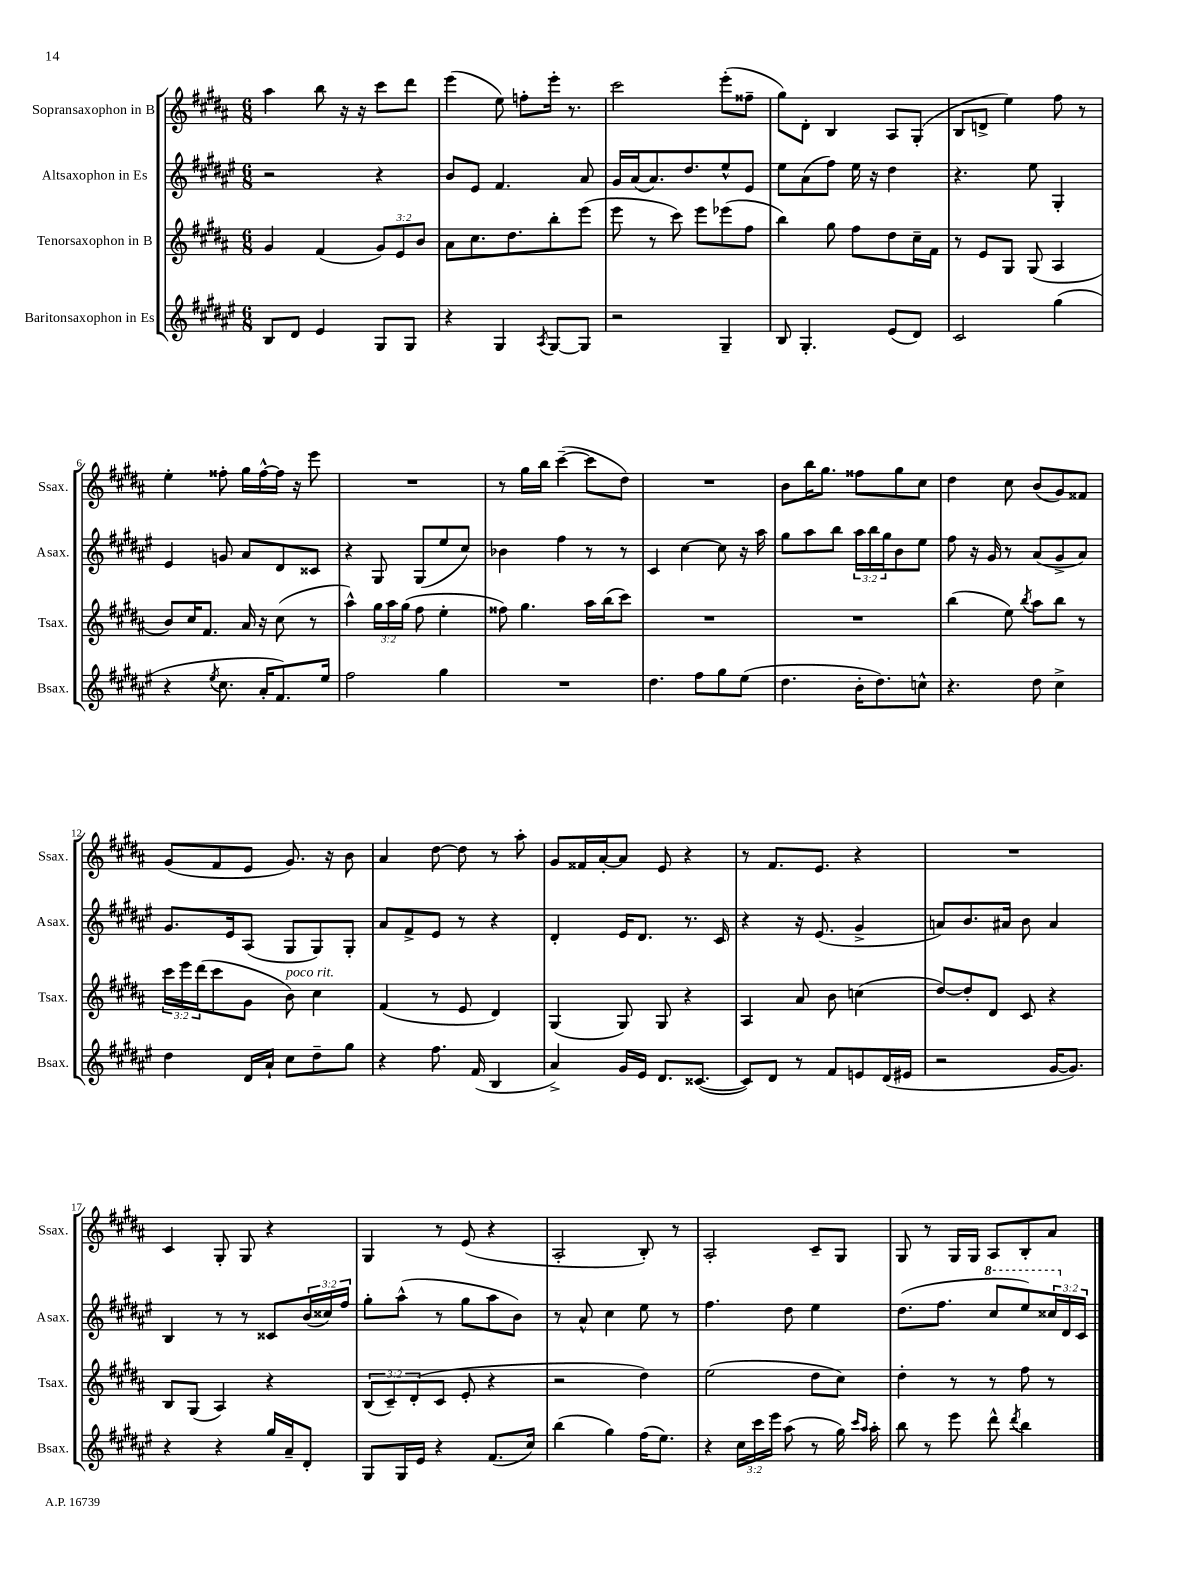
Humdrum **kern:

**kern	**kern	**kern	**kern
*staff4	*staff3	*staff2	*staff1
*clefG2	*clefG2	*clefG2	*clefG2
*k[f#c#g#d#a#e#]	*k[f#c#g#d#a#]	*k[f#c#g#d#a#e#]	*k[f#c#g#d#a#]
*M6/8	*M6/8	*M6/8	*M6/8
8B	4g#	2r	4aa#
8d#	.	.	.
4e#	(4f#	.	8bb
.	.	.	16r
.	.	.	16r
8G#	12g#)	4r	8ccc#
.	12e	.	.
8G#	.	.	8ddd#
.	12b	.	.
=	=	=	=
4r	8a#	8b	(4eee
.	8.cc#	8e#	.
4G#	.	4.f#	8ee)
.	8.dd#	.	.
.	.	.	8ff'
8qA#	.	.	.
[8G#	8bb'	.	16eee'
.	.	.	8.r
8G#]	(8eee	8a#	.
=	=	=	=
2r	8eee	16g#	2ccc#
.	.	(16a#	.
.	8r	8.a#)	.
.	8ccc#)	.	.
.	.	8.dd#	.
.	8eee	.	.
4G#~	(8eee-	8ee#^^	(8eee'
.	8ff#	8e#	8ff##~
=	=	=	=
8B	4bb)	8ee#	8gg#)
4.G#'	.	(8a#	8d#'
.	8gg#	8ff#)	4B
.	8ff#	16ee#	.
.	.	16r	.
(8e#	8dd#	4dd#	8A#
8d#)	16cc#~	.	(8G#'
.	16f#	.	.
=	=	=	=
2c#	8r	4.r	8B
.	8e	.	8d^
.	8G#	.	4ee)
.	(8G#	8ee#	.
(4gg#	4A#	4G#'	8ff#
.	.	.	8r
=	=	=	=
4r	8b)	4e#	4ee'
.	16cc#	.	.
.	8.f#	.	.
8qee#	.	.	.
8.cc#	.	8g	8ff##'
.	16a#	8a#	16gg#
16a#'	16r	.	[16ff##^^
8.f#)	(8cc#	8d#	16ff##]
.	.	.	16r
.	8r	8c##	8eee
16ee#	.	.	.
=	=	=	=
2ff#	4aa#^^)	4r	2.r
.	24gg#	8G#	.
.	24aa#	.	.
.	(24gg#	.	.
.	8ff#	(8G#	.
4gg#	4ee'	8ee#	.
.	.	8cc#)	.
=	=	=	=
2.r	8ff##)	4b-	8r
.	4.gg#	.	16gg#
.	.	.	16bb
.	.	4ff#	([4ccc#~
.	16aa#	8r	8ccc#]
.	(16bb	.	.
.	8ccc#)	8r	8dd#)
=	=	=	=
4.dd#	2.r	4c#	2.r
.	.	[4cc#	.
8ff#	.	.	.
8gg#	.	8cc#]	.
(8ee#	.	16r	.
.	.	16aa#	.
=	=	=	=
4.dd#	2.r	8gg#	8b
.	.	8aa#	16bb
.	.	.	8.gg#
.	.	8bb	.
16b'	.	24aa#	8ff##
.	.	24bb	.
8.dd#)	.	.	.
.	.	24gg#	.
.	.	8b	8gg#
8cc^^	.	8ee#	8cc#
=	=	=	=
4.r	(4bb	8ff#	4dd#
.	.	16r	.
.	.	16g#	.
.	8ee)	8r	8cc#
.	8qbb	.	.
8dd#	8aa#	(8a#	(8b
4cc#^	8bb	8g#^	8g#)
.	8r	8a#)	8f##
=	=	=	=
4dd#	24ccc#	8.g#	(8g#
.	24eee	.	.
.	(24ddd#	.	.
.	8ccc#	.	8f#
.	.	16e#	.
16d#	8g#	(8A#	8e
16a#`	.	.	.
8cc#	8b)	8G#	8.g#)
8dd#~	4cc#	8G#)	.
.	.	.	16r
8gg#	.	8G#'	8b
=	=	=	=
4r	(4f#	8a#	4a#
.	.	8f#^	.
8.ff#	8r	8e#	[8dd#
.	8e	8r	8dd#]
(16f#	.	.	.
4B	4d#)	4r	8r
.	.	.	8aa#'
=	=	=	=
4a#^)	(4G#	4d#'	8g#
.	.	.	16f##
.	.	.	[16a#'
16g#	8G#)	16e#	8a#]
16e#	.	8.d#	.
8.d#	8G#	.	8e
.	4r	8.r	4r
([8.c##	.	.	.
.	.	16c#	.
=	=	=	=
8c##])	4A#	4r	8r
8d#	.	.	8.f#
8r	8a#	16r	.
.	.	(8.e#	8.e
8f#	8b	.	.
8e	(4cc	4g#^	4r
(16d#	.	.	.
16e#	.	.	.
=	=	=	=
2r	[8dd#)	8a)	2.r
.	8dd#']	8.b	.
.	8d#	.	.
.	.	16a#	.
.	8c#	8b	.
[16g#	4r	4a#	.
8.g#])	.	.	.
=	=	=	=
4r	8B	4B	4c#
.	(8G#	.	.
4r	4A#)	8r	8G#'
.	.	8r	8G#
16gg#	4r	8c##	4r
16a#~	.	.	.
8d#'	.	(24b	.
.	.	24cc##)	.
.	.	24ff#	.
=	=	=	=
8G#	(12B	8gg#'	4G#
.	12c#~)	.	.
16G#	.	(8aa#^^	.
.	(12d#'	.	.
16e#	.	.	.
4r	8c#	8r	8r
.	8e'	8gg#	(8e
(8.f#	4r	8aa#	4r
.	.	8b)	.
16cc#)	.	.	.
=	=	=	=
(4bb	2r	8r	2A#'
.	.	8a#^^	.
4gg#)	.	4cc#	.
(16ff#	4dd#)	8ee#	8B')
8.ee#)	.	.	.
.	.	8r	8r
=	=	=	=
4r	(2ee	4.ff#	2A#'
24cc#	.	.	.
24ccc#	.	.	.
24eee#	.	.	.
(8aa#	.	8dd#	.
8r	8dd#	4ee#	8c#~
16gg#)	8cc#)	.	8G#
16qqccc#	.	.	.
16qqaa#	.	.	.
16aa#'	.	.	.
=	=	=	=
8bb	4dd#'	(8.dd#	8G#
8r	.	.	8r
.	.	8.ff#	.
8eee#	8r	.	16G#
.	.	.	16G#
8ddd#^^	8r	8ccc#	8A#
8qddd#	.	.	.
4bb	8ff#	8eee#)	8B'
.	8r	24ccc##	8a#
.	.	24d#	.
.	.	24c#	.
==	==	==	==
*-	*-	*-	*-
